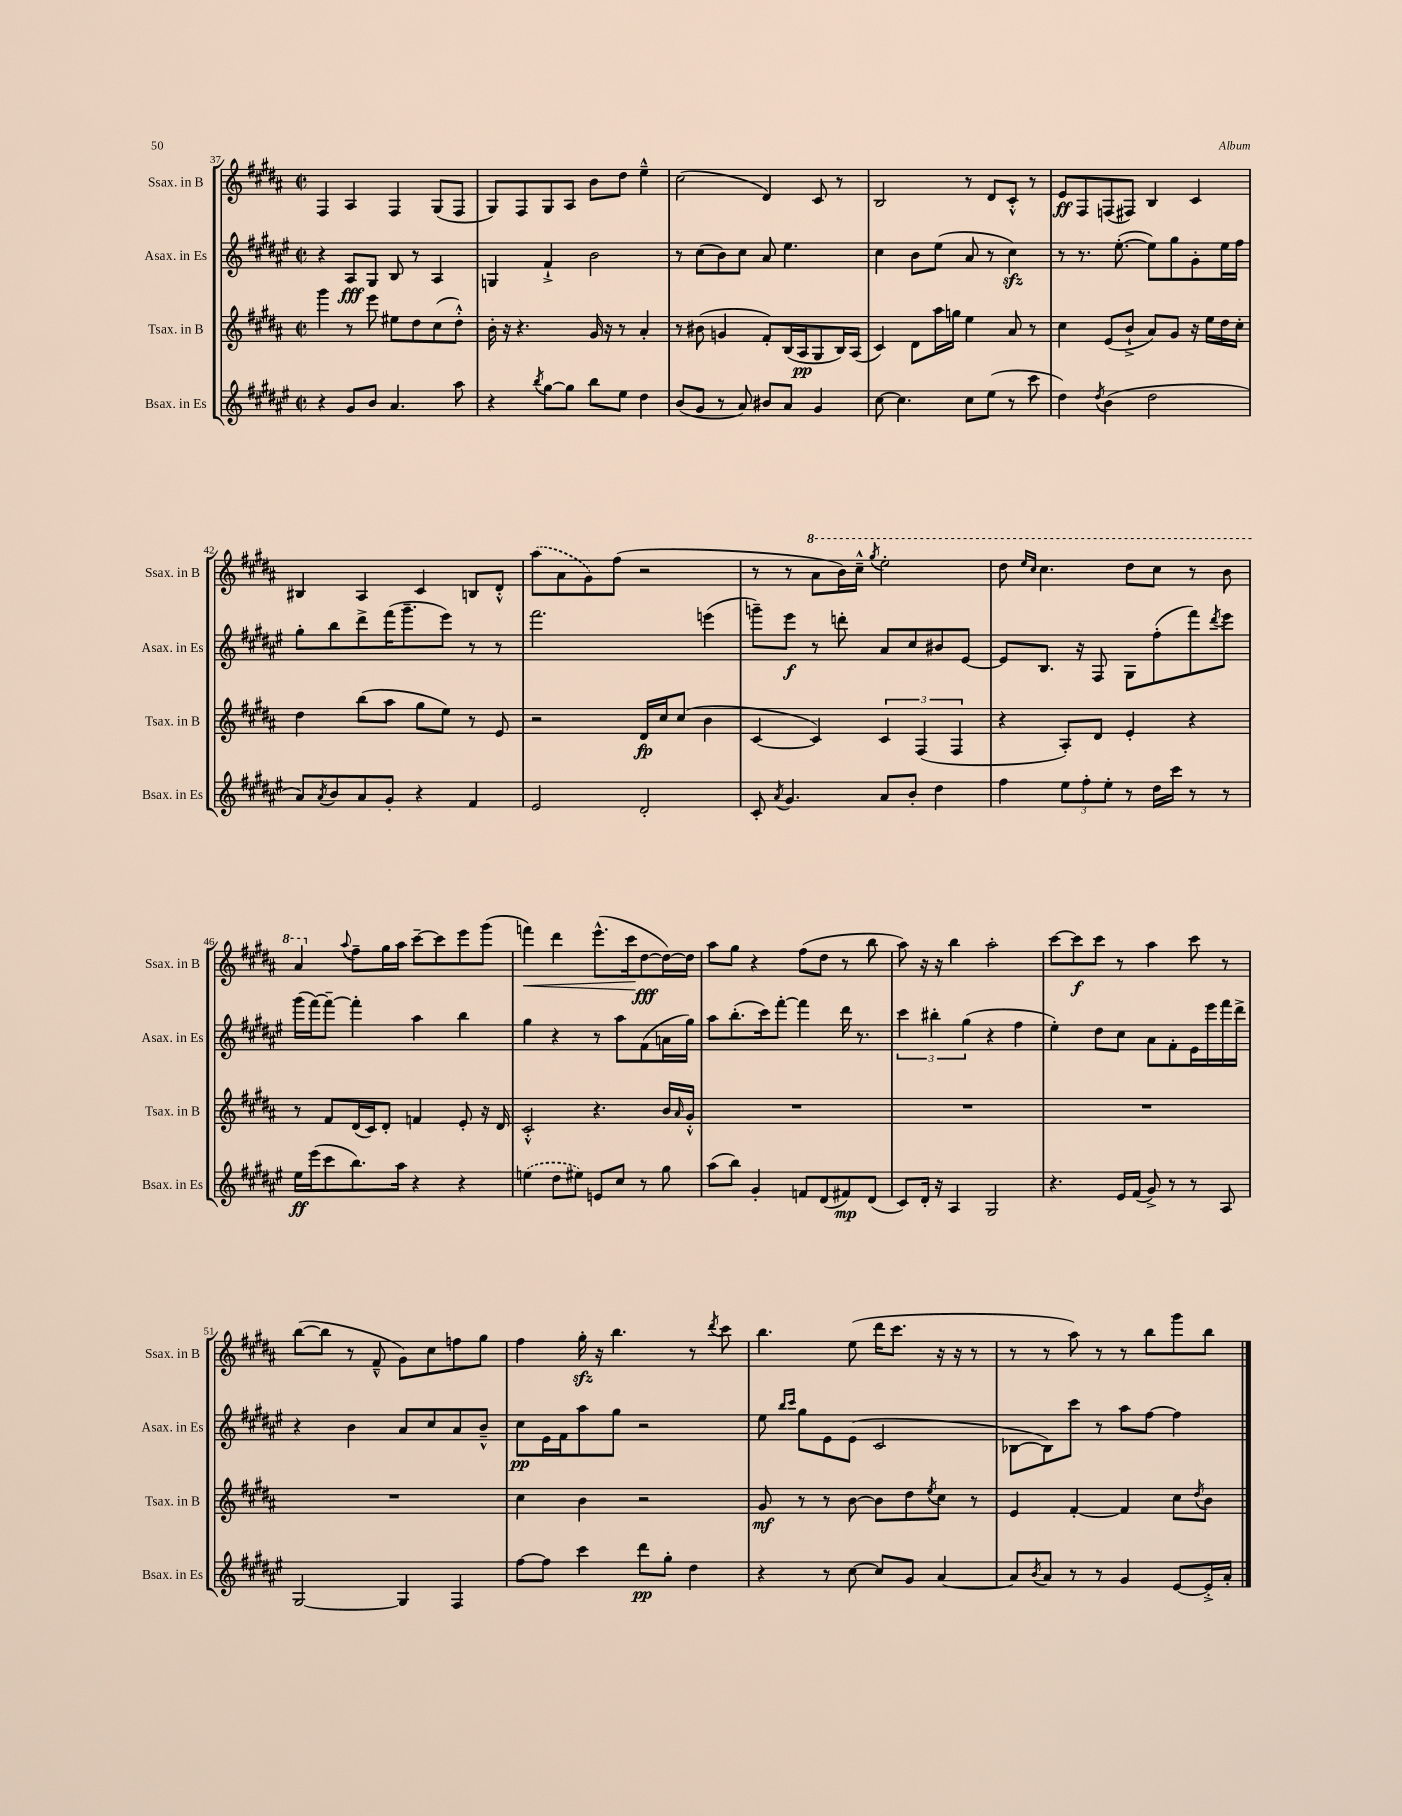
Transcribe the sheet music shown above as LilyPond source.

<<
\new StaffGroup <<
\new Staff = "s0" \with { instrumentName = "Ssax. in B" shortInstrumentName = "Ssax. in B" } {
    \clef treble \key b \major \defaultTimeSignature \time 2/2
    fis4 ais4 fis4 gis8( fis8 |
    gis8) fis8 gis8 ais8 b'8 dis''8 e''4---^ |
    cis''2( dis'4) cis'8 r8 |
    b2 r8 dis'8 cis'8-.-^ r8 |
    e'8\ff fis8 f8( fis8) b4 cis'4 |
    bis4 ais4 cis'4 b8 dis'8-.-^ |
    \once \slurDashed ais''8( ais'8 gis'8) fis''8( r2 |
    r8 r8 \ottava #1 ais''8 b''16) cis'''16---^ \acciaccatura { gis'''8 } e'''2-. |
    dis'''8 \grace { e'''16 cis'''16 } cis'''4. dis'''8 cis'''8 r8 b''8 |
    ais''4 \ottava #0 \appoggiatura { ais''8 } fis''8-- gis''16 ais''16 cis'''8~-- cis'''8 e'''8 gis'''8( |
    f'''4\<) dis'''4 e'''8.-^( cis'''16\! dis''8~\fff dis''16~) dis''16 |
    ais''8 gis''8 r4 fis''8( dis''8 r8 b''8 |
    ais''8) r16 r16 b''4 ais''2-. |
    cis'''8~ cis'''8\f cis'''8 r8 ais''4 cis'''8 r8 |
    b''8~( b''8 r8 fis'8---^ gis'8) cis''8 f''8 gis''8 |
    fis''4 gis''16-.\sfz r16 b''4. r8 \acciaccatura { dis'''8 } cis'''8 |
    b''4. e''8( dis'''16 cis'''8. r16 r16 r8 |
    r8 r8 ais''8) r8 r8 b''8 gis'''8 b''8 \bar "|." |
}
\new Staff = "s1" \with { instrumentName = "Asax. in Es" shortInstrumentName = "Asax. in Es" } {
    \clef treble \key fis \major \defaultTimeSignature \time 2/2
    r4 ais8\fff gis8 b8 r8 ais4 |
    g4 fis'4-!-> b'2 |
    r8 cis''8( b'8) cis''8 ais'8 eis''4. |
    cis''4 b'8 eis''8( ais'8 r8 cis''4\sfz) |
    r8 r8. eis''8.~-.( eis''8) gis''8 gis'8-. eis''16 fis''16 |
    gis''8-. b''8 dis'''8-> fis'''16( gis'''8.-- eis'''8) r8 r8 |
    fis'''2. e'''4( |
    g'''8--) eis'''8\f r8 d'''8-. ais'8 cis''8 bis'8 eis'8~ |
    eis'8 b8. r16 fis8 gis8 fis''8-.( fis'''8) \acciaccatura { dis'''8 } eis'''8 |
    gis'''16( fis'''16~) fis'''8~-- fis'''4-. ais''4 b''4 |
    gis''4 r4 r8 ais''8 fis'8( a'16 gis''16) |
    ais''8 b''8.-.( cis'''16) fis'''8~-. fis'''4 dis'''16 r8. |
    \tuplet 3/2 { cis'''4 bis''4-. gis''4( } r4 fis''4 |
    eis''4-.) dis''8 cis''8 ais'8 fis'8-. eis'16 eis'''16 fis'''16 dis'''16-> |
    r4 b'4 ais'8 cis''8 ais'8 b'8---^ |
    cis''8\pp eis'16 fis'16 ais''8 gis''8 r2 |
    eis''8 \grace { b''16 cis'''16 } gis''8 eis'8 eis'8( cis'2 |
    bes8~ bes8) cis'''8 r8 ais''8 fis''8~ fis''4 \bar "|." |
}
\new Staff = "s2" \with { instrumentName = "Tsax. in B" shortInstrumentName = "Tsax. in B" } {
    \clef treble \key b \major \defaultTimeSignature \time 2/2
    gis'''4 r8 e'''8 eis''8 dis''8 cis''8( dis''8-.-^) |
    b'16-. r16 r4. gis'16 r16 r8 ais'4-. |
    r8 bis'8( g'4 fis'8-.) b16( ais16\pp gis8 b16) ais16( |
    cis'4) dis'8 ais''16 g''16 e''4 ais'8 r8 |
    cis''4 e'8( b'8-!-> ais'8) gis'8 r16 e''16 dis''16 cis''16-. |
    dis''4 b''8( ais''8 gis''8 e''8) r8 e'8 |
    r2 dis'16\fp cis''16 cis''8( b'4 |
    cis'4~ cis'4) \tuplet 3/2 { cis'4 fis4( fis4 } |
    r4 ais8-.) dis'8 e'4-. r4 |
    r8 fis'8 dis'16( cis'16) dis'8-. f'4 e'8-. r16 dis'16 |
    cis'2-.-^ r4. b'16 \grace { ais'16 } gis'16-.-^ |
    R1 |
    R1 |
    R1 |
    R1 |
    cis''4 b'4 r2 |
    gis'8\mf r8 r8 b'8~ b'8 dis''8 \acciaccatura { e''8 } cis''8 r8 |
    e'4 fis'4~-. fis'4 cis''8 \acciaccatura { dis''8 } b'8 \bar "|." |
}
\new Staff = "s3" \with { instrumentName = "Bsax. in Es" shortInstrumentName = "Bsax. in Es" } {
    \clef treble \key fis \major \defaultTimeSignature \time 2/2
    r4 gis'8 b'8 ais'4. ais''8 |
    r4 \acciaccatura { b''8 } gis''8~ gis''8 b''8 eis''8 dis''4 |
    b'8( gis'8 r8 ais'8) bis'8 ais'8 gis'4 |
    cis''8~ cis''4. cis''8 eis''8( r8 cis'''8 |
    dis''4) \acciaccatura { dis''8 } b'4( dis''2 |
    ais'8) \acciaccatura { ais'8 } b'8 ais'8 gis'8-. r4 fis'4 |
    eis'2 dis'2-. |
    cis'8-. \acciaccatura { ais'8 } gis'4. ais'8 b'8-. dis''4 |
    fis''4 \tuplet 3/2 { eis''8 fis''8-. eis''8-. } r8 dis''16 cis'''16 r8 r8 |
    eis''16\ff eis'''16( cis'''8 b''8.) ais''16 r4 r4 |
    \once \slurDashed e''4( dis''8 eis''8) e'8 cis''8 r8 gis''8 |
    ais''8( b''8) gis'4-. f'8 dis'8( fis'8\mp) dis'8( |
    cis'8) dis'16-. r16 ais4 gis2 |
    r4. eis'16 fis'16( gis'8->) r8 r8 ais8 |
    gis2~ gis4 fis4 |
    fis''8~ fis''8 cis'''4 dis'''8\pp gis''8-. dis''4 |
    r4 r8 cis''8~ cis''8 gis'8 ais'4~ |
    ais'8 \acciaccatura { b'8 } ais'8 r8 r8 gis'4 eis'8~ eis'16-.-> ais'16-. \bar "|." |
}
>>
>>
\layout { \context { \Score currentBarNumber = #37 } }
